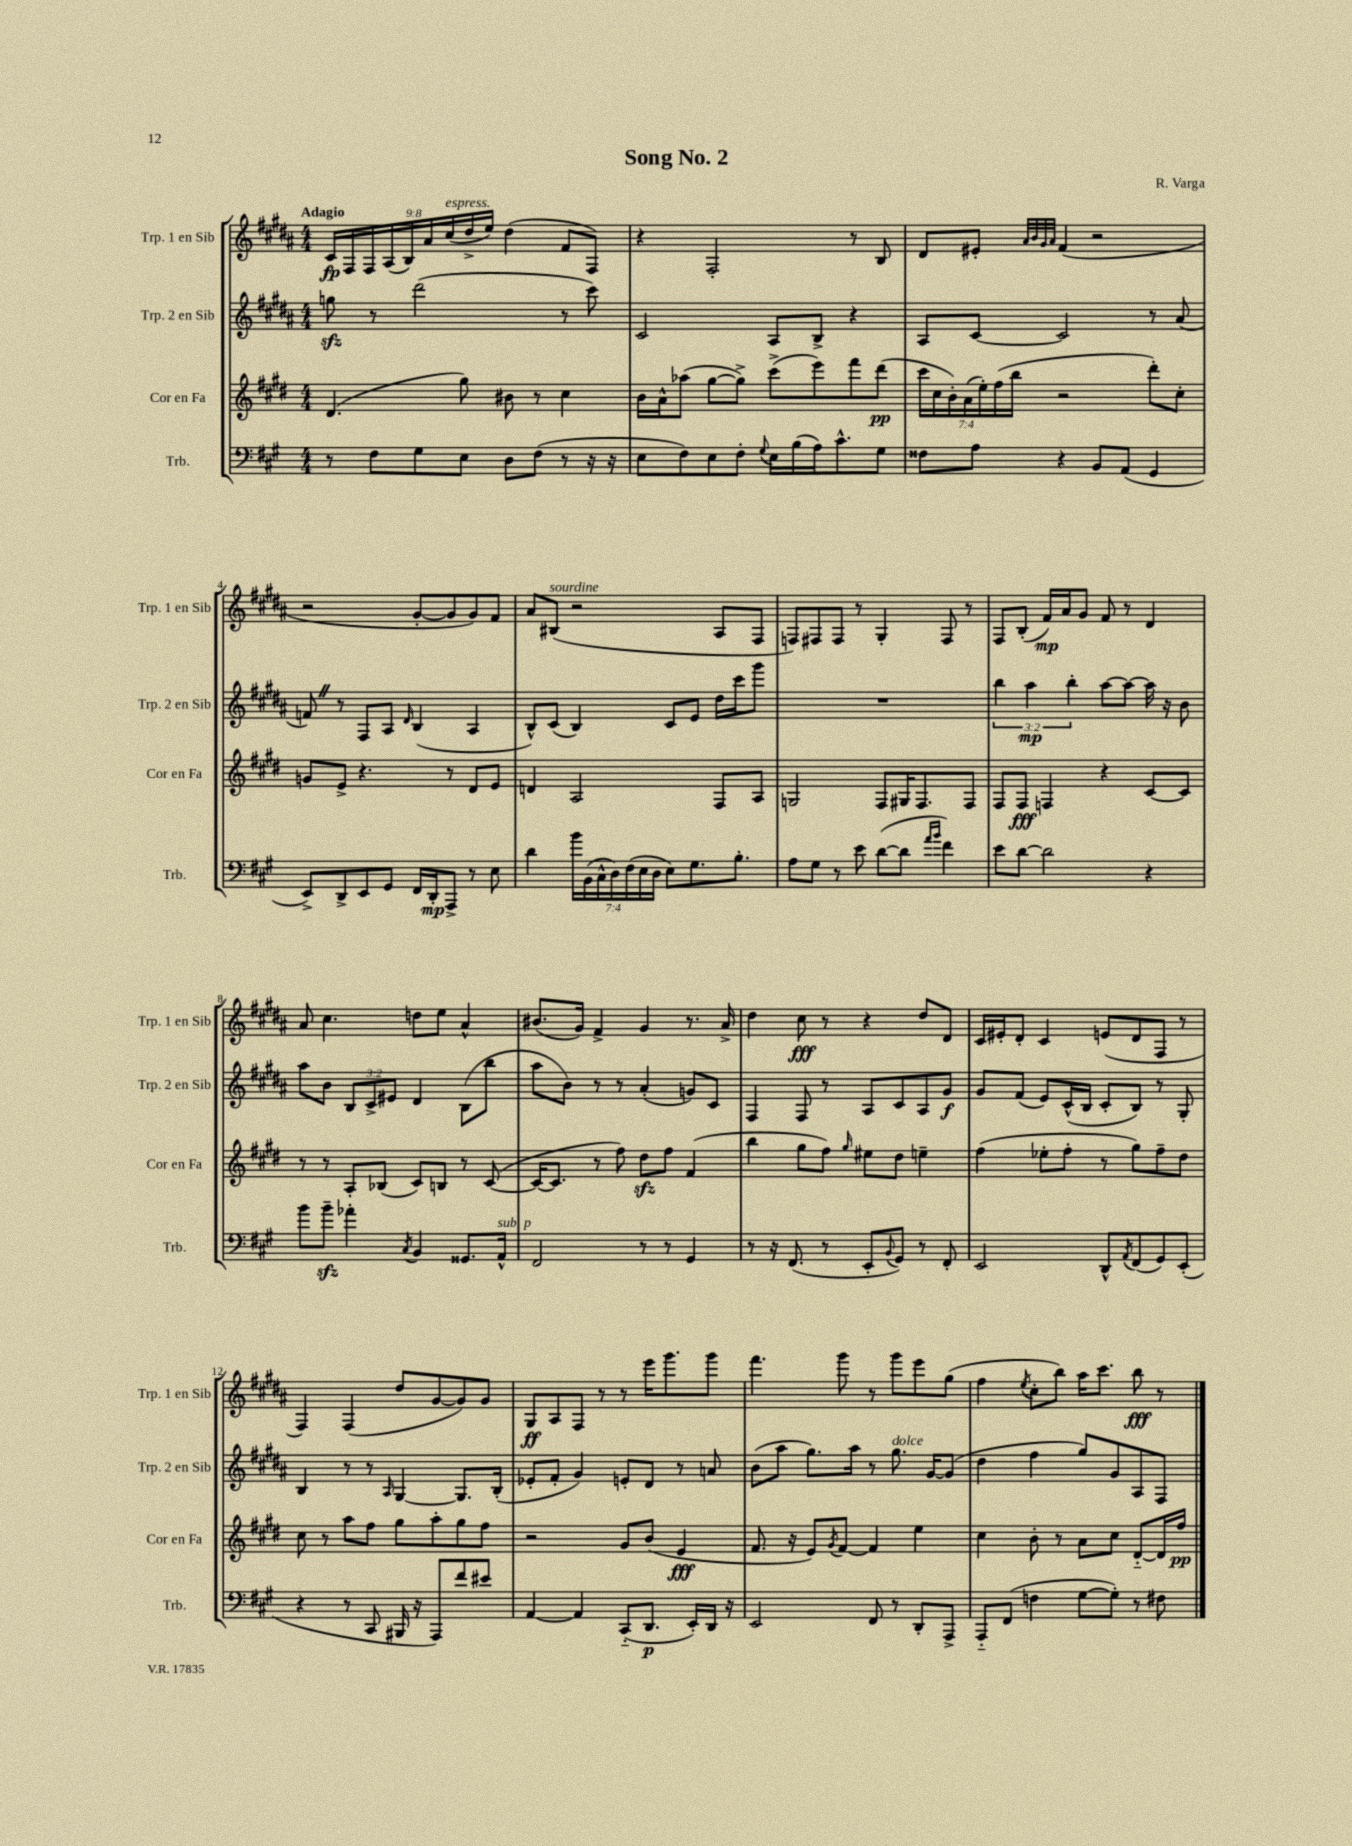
\header { title = "Song No. 2" composer = "R. Varga" }
<<
\new StaffGroup <<
\new Staff = "s0" \with { instrumentName = "Trp. 1 en Sib" shortInstrumentName = "Trp. 1 en Sib" } {
    \clef treble \key b \major \numericTimeSignature \time 4/4 \override Staff.TupletNumber.text = #tuplet-number::calc-fraction-text \tempo "Adagio"
    \tuplet 9/8 { cis'16\fp fis16 fis16 ais16( b16) ais'16 cis''16^\markup { \italic "espress." }( dis''16-> e''16) } dis''4( fis'8 fis8) |
    r4 fis2-. r8 b8 |
    dis'8 eis'8-. \grace { ais'32 b'32 gis'32 ais'32 } fis'4( r2 |
    r2 gis'8~-. gis'8 gis'8) fis'8 |
    ais'8 bis8^\markup { \italic "sourdine" }( r2 ais8 fis8 |
    f8) fis8 fis8 r8 gis4-. fis8 r8 |
    fis8 b8-.( fis'16\mp) ais'16 gis'8 fis'8 r8 dis'4 |
    ais'8 cis''4. d''8 e''8 ais'4-^ |
    bis'8.( gis'16) fis'4-> gis'4 r8. ais'16-> |
    dis''4 cis''8\fff r8 r4 dis''8 dis'8 |
    cis'16 eis'16-. dis'8-. cis'4 e'8( dis'8 fis8 r8 |
    fis4) fis4( dis''8 gis'8~ gis'8) gis'8 |
    gis8\ff ais8 fis8 r8 r8 e'''16 gis'''8. gis'''8 |
    fis'''4. gis'''8 r8 gis'''8 e'''8 gis''8( |
    fis''4 \acciaccatura { e''8 } cis''8-. b''8) ais''16 cis'''8. b''8\fff r8 \bar "|." |
}
\new Staff = "s1" \with { instrumentName = "Trp. 2 en Sib" shortInstrumentName = "Trp. 2 en Sib" } {
    \clef treble \key b \major \numericTimeSignature \time 4/4 \override Staff.TupletNumber.text = #tuplet-number::calc-fraction-text
    g''8\sfz r8 dis'''2( r8 cis'''8) |
    cis'2 ais8 b8-> r4 |
    ais8 cis'8~ cis'2 r8 ais'8( |
    f'8) \once \override BreathingSign.text = \markup { \musicglyph "scripts.caesura.straight" } \breathe r8 fis8 ais8 \grace { dis'16 } b4( ais4 |
    b8-^) cis'8( b4) cis'8 e'8 dis''16 cis'''16 gis'''8 |
    R1 |
    \tuplet 3/2 { b''4 ais''4\mp b''4-. } ais''8~ ais''8~ ais''16 r16 b'8 |
    ais''8 b'8 \tuplet 3/2 { b8 cis'8-> eis'8 } dis'4 b8( b''8 |
    ais''8 b'8) r8 r8 ais'4-.( g'8) cis'8 |
    fis4 fis8 r8 ais8 cis'8 ais8 gis'8\f |
    gis'8 fis'8( e'8) cis'16-^( b16 cis'8-. b8) r8 gis8-. |
    b4 r8 r8 \grace { ais16 } gis4~ gis8. b16-.( |
    ees'8-. fis'8-. gis'4) e'8-. dis'8 r8 a'8 |
    b'8( ais''8 gis''8.) ais''16 r8 gis''8.^\markup { \italic "dolce" } gis'16~ gis'8( |
    dis''4 fis''4 gis''8) gis'8 ais8 fis8 \bar "|." |
}
\new Staff = "s2" \with { instrumentName = "Cor en Fa" shortInstrumentName = "Cor en Fa" } {
    \clef treble \key e \major \numericTimeSignature \time 4/4 \override Staff.TupletNumber.text = #tuplet-number::calc-fraction-text
    dis'4.( gis''8) bis'8 r8 cis''4 |
    b'16 a'16-^ aes''8( gis''8~ gis''8->) cis'''8->( e'''8) fis'''8 dis'''8\pp( |
    \tuplet 7/4 { cis'''16 cis''16 b'16-.) a'16( e''16-.) fis''16( b''16 } r2 dis'''8-.) cis''8-. |
    g'8 e'8-> r4. r8 dis'8 e'8 |
    d'4 a2 fis8 a8 |
    g2 fis8 gis16 fis8. fis8 |
    fis8 fis8\fff f4 r4 cis'8~ cis'8 |
    r8 r8 a8-. bes8( cis'8) b8 r8 cis'8~( |
    cis'16~ cis'8. r8 fis''8) dis''8\sfz fis''8 fis'4( |
    b''4 gis''8 fis''8) \grace { gis''16 } eis''8 dis''8 e''4-- |
    fis''4( ees''8-. fis''8-. r8 gis''8) fis''8-- dis''8 |
    cis''8 r8 a''8 fis''8 gis''8 a''8-. gis''8 fis''8 |
    r2 gis'8 b'8( e'4\fff |
    fis'8. r16 e'8) \acciaccatura { gis'8 } fis'8~ fis'4 e''4 |
    cis''4 b'8-. r8 a'8 cis''8 dis'8~-_ dis'16 fis''16\pp \bar "|." |
}
\new Staff = "s3" \with { instrumentName = "Trb." shortInstrumentName = "Trb." } {
    \clef bass \key a \major \numericTimeSignature \time 4/4 \override Staff.TupletNumber.text = #tuplet-number::calc-fraction-text
    r8 fis8 gis8 e8 d8 fis8( r8 r16 r16 |
    e8 fis8) e8 fis8-. \appoggiatura { gis8 } e16 b16( a16) cis'8.-^ gis8 |
    fisis8 a8 r4 b,8 a,8( gis,4 |
    e,8->) d,8-> e,8 gis,8 fis,16 d,16-.\mp a,,8-> r8 e8 |
    d'4 \tuplet 7/4 { b'16 b,16( cis16-^ d16) fis16( e16 d16 } e8) gis8. b8.-. |
    a8 gis8 r8 e'8 d'8~( d'8 \grace { a'16 b'16 } fis'4) |
    e'8 d'8~ d'2 r4 |
    b'8 b'8--\sfz aes'4-. \acciaccatura { cis8 } b,4 gisis,8. a,16-^^\markup { \italic "sub. p" } |
    fis,2 r8 r8 gis,4 |
    r8 r16 fis,8.( r8 e,8-. \appoggiatura { b,8 } gis,8) r8 fis,8-. |
    e,2 d,8-^ \acciaccatura { a,8 } fis,8( gis,8) e,8-.( |
    r4 r8 cis,8 bis,,16 r16 a,,8) fis'8 eis'8 |
    a,4~ a,4 cis,8-_( d,8.\p e,16-.) d,16 r16 |
    e,2 fis,8 r8 d,8-. a,,8-> |
    a,,8-_ fis,8( f4 gis8~ gis8-.) r8 fis8 \bar "|." |
}
>>
>>
